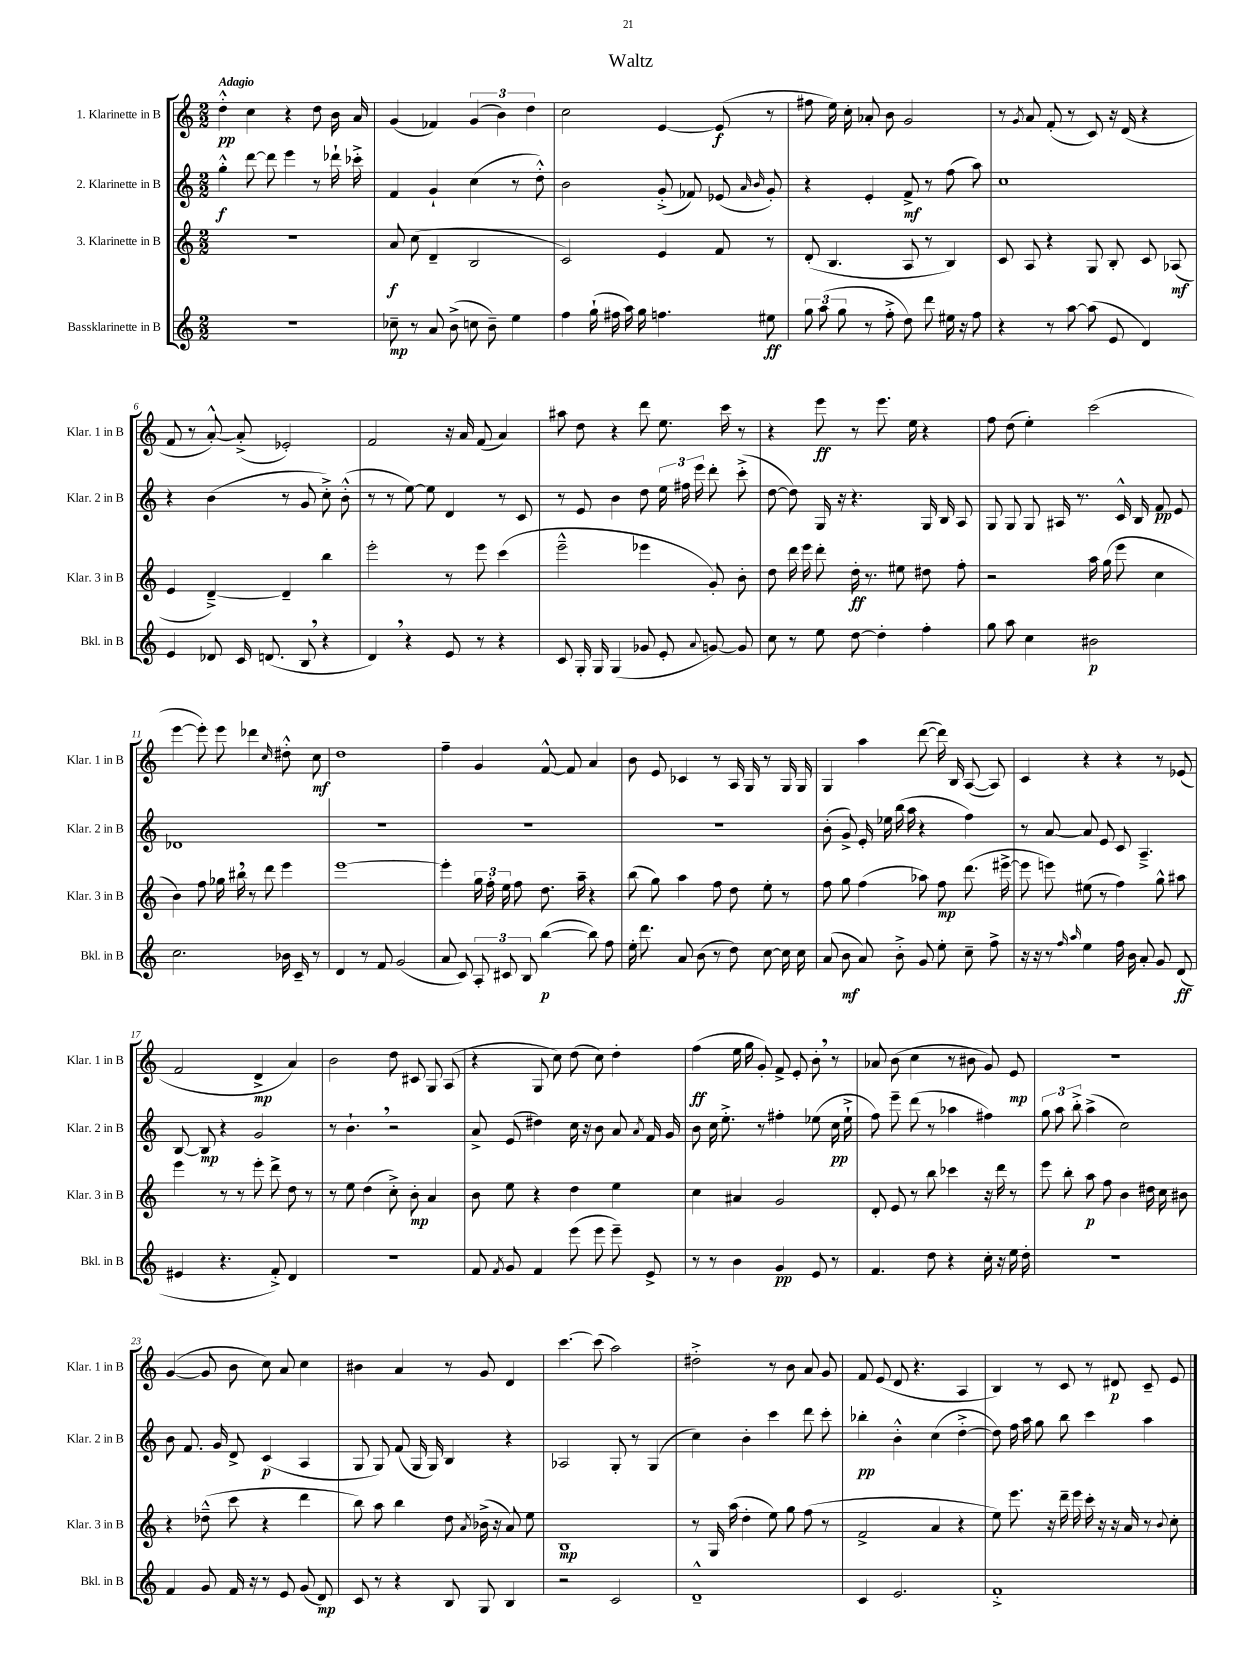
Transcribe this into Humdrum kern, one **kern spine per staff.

**kern	**kern	**kern	**kern
*staff4	*staff3	*staff2	*staff1
*clefG2	*clefG2	*clefG2	*clefG2
*k[]	*k[]	*k[]	*k[]
*M2/2	*M2/2	*M2/2	*M2/2
1r	1r	4gg'^^	4dd'^^
.	.	[8ddd	4cc
.	.	8ddd]	.
.	.	4eee	4r
.	.	8r	8dd
.	.	16ddd-`	16b
.	.	16ccc-'^	16a
=	=	=	=
8cc-~	8a	4f	(4g
8r	(8cc	.	.
8a	4d~	4g`	4f-)
(8b^	.	.	.
8cc	2B	(4cc	(6g
8b~)	.	.	.
.	.	.	6b)
4ee	.	8r	.
.	.	.	6dd
.	.	8dd'^^)	.
=	=	=	=
4ff	2c)	2b	2cc
(16gg`	.	.	.
16ff#	.	.	.
16aa)	.	.	.
16gg	.	.	.
4.ff	4e	(8g'^	[4e
.	.	8f-)	.
.	8f	(8e-	(8e]
.	.	16qqa	.
.	.	16qqb	.
8ee#	8r	8g')	8r
=	=	=	=
12gg	(8d'	4r	8ff#
(12aa	.	.	.
.	4.B	.	16ee)
12gg	.	.	.
.	.	.	16cc'
8r	.	4e'	8a-'
8ff'^	.	.	8b
8dd)	8A	8f^	2g
8ddd	8r	8r	.
16ee#	4B)	(8ff	.
16r	.	.	.
8ff	.	8aa)	.
=	=	=	=
4r	8c	1cc	8r
.	.	.	8qg
.	8A	.	8a
8r	4r	.	(8f'
[8aa	.	.	8r
(8aa]	8G	.	8c)
8e	8B'	.	16r
.	.	.	(16d
4d)	8c	.	4r
.	(8A-	.	.
=	=	=	=
4e	4e	4r	8f
.	.	.	8r
8d-	[4d~^)	(4b	[8a'^^)
16c	.	.	(8a'^]
(8.d	.	.	.
.	4d~]	8r	2e-')
8B	.	8g	.
4r	4bb	8cc'^)	.
.	.	(8b'^^	.
=	=	=	=
4d)	2eee'	8r	2f
.	.	8r	.
4r	.	[8ee)	.
.	.	8ee]	.
8e	8r	4d	16r
.	.	.	16a
8r	8eee	.	(8f
4r	(4ccc	8r	4a)
.	.	8c	.
=	=	=	=
8c	2eee~^^	8r	8aa#
16G'	.	8e	8dd
16G	.	.	.
(4G	.	4b	4r
8g-	4eee-	8dd	8ddd
8e'	.	24ee	8.ee
.	.	24ff#	.
.	.	24eee	.
8qqa	.	.	.
[8g)	8g')	8ddd'	.
.	.	.	16ccc
8g]	8b'	(8ccc'^	8r
=	=	=	=
8cc	8dd	[8dd	4r
8r	16ddd	8dd])	.
.	16eee	.	.
8ee	8ddd'	16G	8eee
.	.	16r	.
[8dd	16dd'	4.r	8r
.	8.r	.	.
4dd']	.	.	8.eee
.	8ee#	.	.
.	.	.	16ee
4ff'	8dd#	16G	4r
.	.	16B	.
.	8ff'	8A	.
=	=	=	=
8gg	2r	8G	8ff
8aa	.	8G	(8dd
4cc	.	8G	4ee')
.	.	16A#	.
.	.	8.r	.
2b#	16aa	.	(2ccc
.	(16gg	.	.
.	8eee	16c^^	.
.	.	16B	.
.	4cc	8f	.
.	.	8e	.
=	=	=	=
2.cc	4b)	1d-	[4eee
.	8ff	.	8eee'])
.	16gg-	.	8eee
.	16bb#	.	.
.	8r	.	4ddd-
.	8ddd	.	.
.	.	.	16qqcc
16b-	4eee	.	8dd#'^^
16c~	.	.	.
8r	.	.	8cc
=	=	=	=
4d	[1eee	1r	1dd
8r	.	.	.
8f	.	.	.
(2g	.	.	.
=	=	=	=
8a	4eee']	1r	4ff~
8c)	.	.	.
12A'	24gg	.	4g
.	24ff'	.	.
12c#	24ee	.	.
.	8ff	.	.
12B	.	.	.
([4bb	8.dd	.	[8f^^
.	.	.	8f]
.	16aa~	.	.
8bb])	4r	.	4a
8ff	.	.	.
=	=	=	=
16ee'	(8bb	1r	8b
8.ddd	.	.	.
.	8gg)	.	8e
8a	4aa	.	4c-
(8b	.	.	.
8r	8ff	.	8r
8dd)	8dd	.	16A
.	.	.	16G
[8cc	8ee'	.	8r
16cc]	8r	.	16G
16cc	.	.	16G
=	=	=	=
(8a	8ff	(8b'	4G
8b	8gg	8g^)	.
8a)	(4ff	16e'	4aa
.	.	16ee-	.
8b'^	.	(16bb	.
.	.	16aa	.
8g	8aa-)	4r	([8ddd
8ee'	8ff	.	16ddd])
.	.	.	16B
8cc~	(8.ddd	4ff)	([8A
8ff^	.	.	8A])
.	[16eee#^	.	.
=	=	=	=
16r	8eee#]	8r	4c
16r	.	.	.
8r	8eee)	[8a	.
16qqff	.	.	.
16qqaa	.	.	.
4ee	(8ee#	8a]	4r
.	8r	8e	.
16ff	4ff)	8c	4r
16b	.	.	.
8a'	.	4.A~^	.
8g	8gg^^	.	8r
(8d	8aa#	.	(8e-
=	=	=	=
4e#	4eee	[8B	2f
.	.	8B]	.
4.r	8r	4r	.
.	8r	.	.
.	8eee'	2g	4d^
8f'^)	8ddd^	.	.
4d	8dd	.	4a)
.	8r	.	.
=	=	=	=
1r	8r	8r	2b
.	8ee	4.b`	.
.	(4dd	.	.
.	8cc'^)	2r	8dd
.	8b'	.	8c#
.	4a	.	8G
.	.	.	(8A
=	=	=	=
8f	8b	8a^	4r
8qf	.	.	.
8g	8ee	(8e	.
4f	4r	4dd#)	8G
.	.	.	8cc)
(8eee	4dd	16cc	(8dd
.	.	16r	.
8eee	.	8b	8cc)
8eee~)	4ee	8a	4dd'
.	.	8qa	.
8e^	.	16f	.
.	.	16g	.
=	=	=	=
8r	4cc	8b	(4ff
8r	.	16cc	.
.	.	8.ee'^	.
4b	4a#	.	16ee
.	.	.	16gg
.	.	8r	8g')
4g	2g	4ff#'	8f^
.	.	.	8e'
8e	.	(8ee-	8b'
8r	.	16cc	8r
.	.	16ee-`^	.
=	=	=	=
4.f	8d'	8ff)	8a-
.	8e	8eee~	(8b
.	8r	(8ddd	4cc
8dd	8bb	8r	.
4r	4ccc-	4aa-	8r
.	.	.	8b#
16cc'	16r	4ff#)	8g)
16r	16ddd	.	.
16ee	8r	.	8e
16dd'	.	.	.
=	=	=	=
1r	8eee	12gg	1r
.	.	12aa	.
.	8bb'	.	.
.	.	12bb'^	.
.	8aa	(4aa^	.
.	8ff	.	.
.	4b	2cc)	.
.	16dd#	.	.
.	16cc	.	.
.	8b#	.	.
=	=	=	=
4f	4r	8b	([4g
.	.	8.f	.
8g	(8dd-~^^	.	8g]
.	.	16g	.
16f	8ccc	8d^	8b
16r	.	.	.
8r	4r	(4c	8cc)
8e	.	.	8a
(8g	4ddd	4A	4cc
8d)	.	.	.
=	=	=	=
8c	8bb)	8G	4b#
8r	8aa	8G)	.
4r	4bb	(8f	4a
.	.	16G	.
.	.	16G)	.
8B	8dd	4B	8r
.	8qa	.	.
8G	(16b-^	.	8g
.	16r	.	.
4B	8a)	4r	4d
.	8ee	.	.
=	=	=	=
2r	1B	2A-	[4.ccc
.	.	.	(8ccc]
2c	.	8G'	2aa)
.	.	8r	.
.	.	(4G	.
=	=	=	=
1d~^^	8r	4cc)	2dd#'^
.	16G	.	.
.	(16aa	.	.
.	4dd'	4b'	.
.	8ee)	4ccc	8r
.	8gg	.	8b
.	(8ff	8ddd	8a
.	8r	8ccc'	8g
=	=	=	=
4c	2f^	4bb-'	8f
.	.	.	(8e
2.e	.	4b'^^	8d
.	.	.	4.r
.	4a	(4cc	.
.	4r	[4dd'^	4A
=	=	=	=
1f'^	8ee)	8dd])	4B)
.	8.eee	16ff	.
.	.	16aa	.
.	.	8gg	8r
.	16r	.	.
.	16ddd~	8bb	8c
.	16eee	.	.
.	16ccc'	4ccc	8r
.	16r	.	.
.	16r	.	8d#
.	16a	.	.
.	8r	4aa	8c~
.	8qqb	.	.
.	8cc'	.	8e
==	==	==	==
*-	*-	*-	*-
